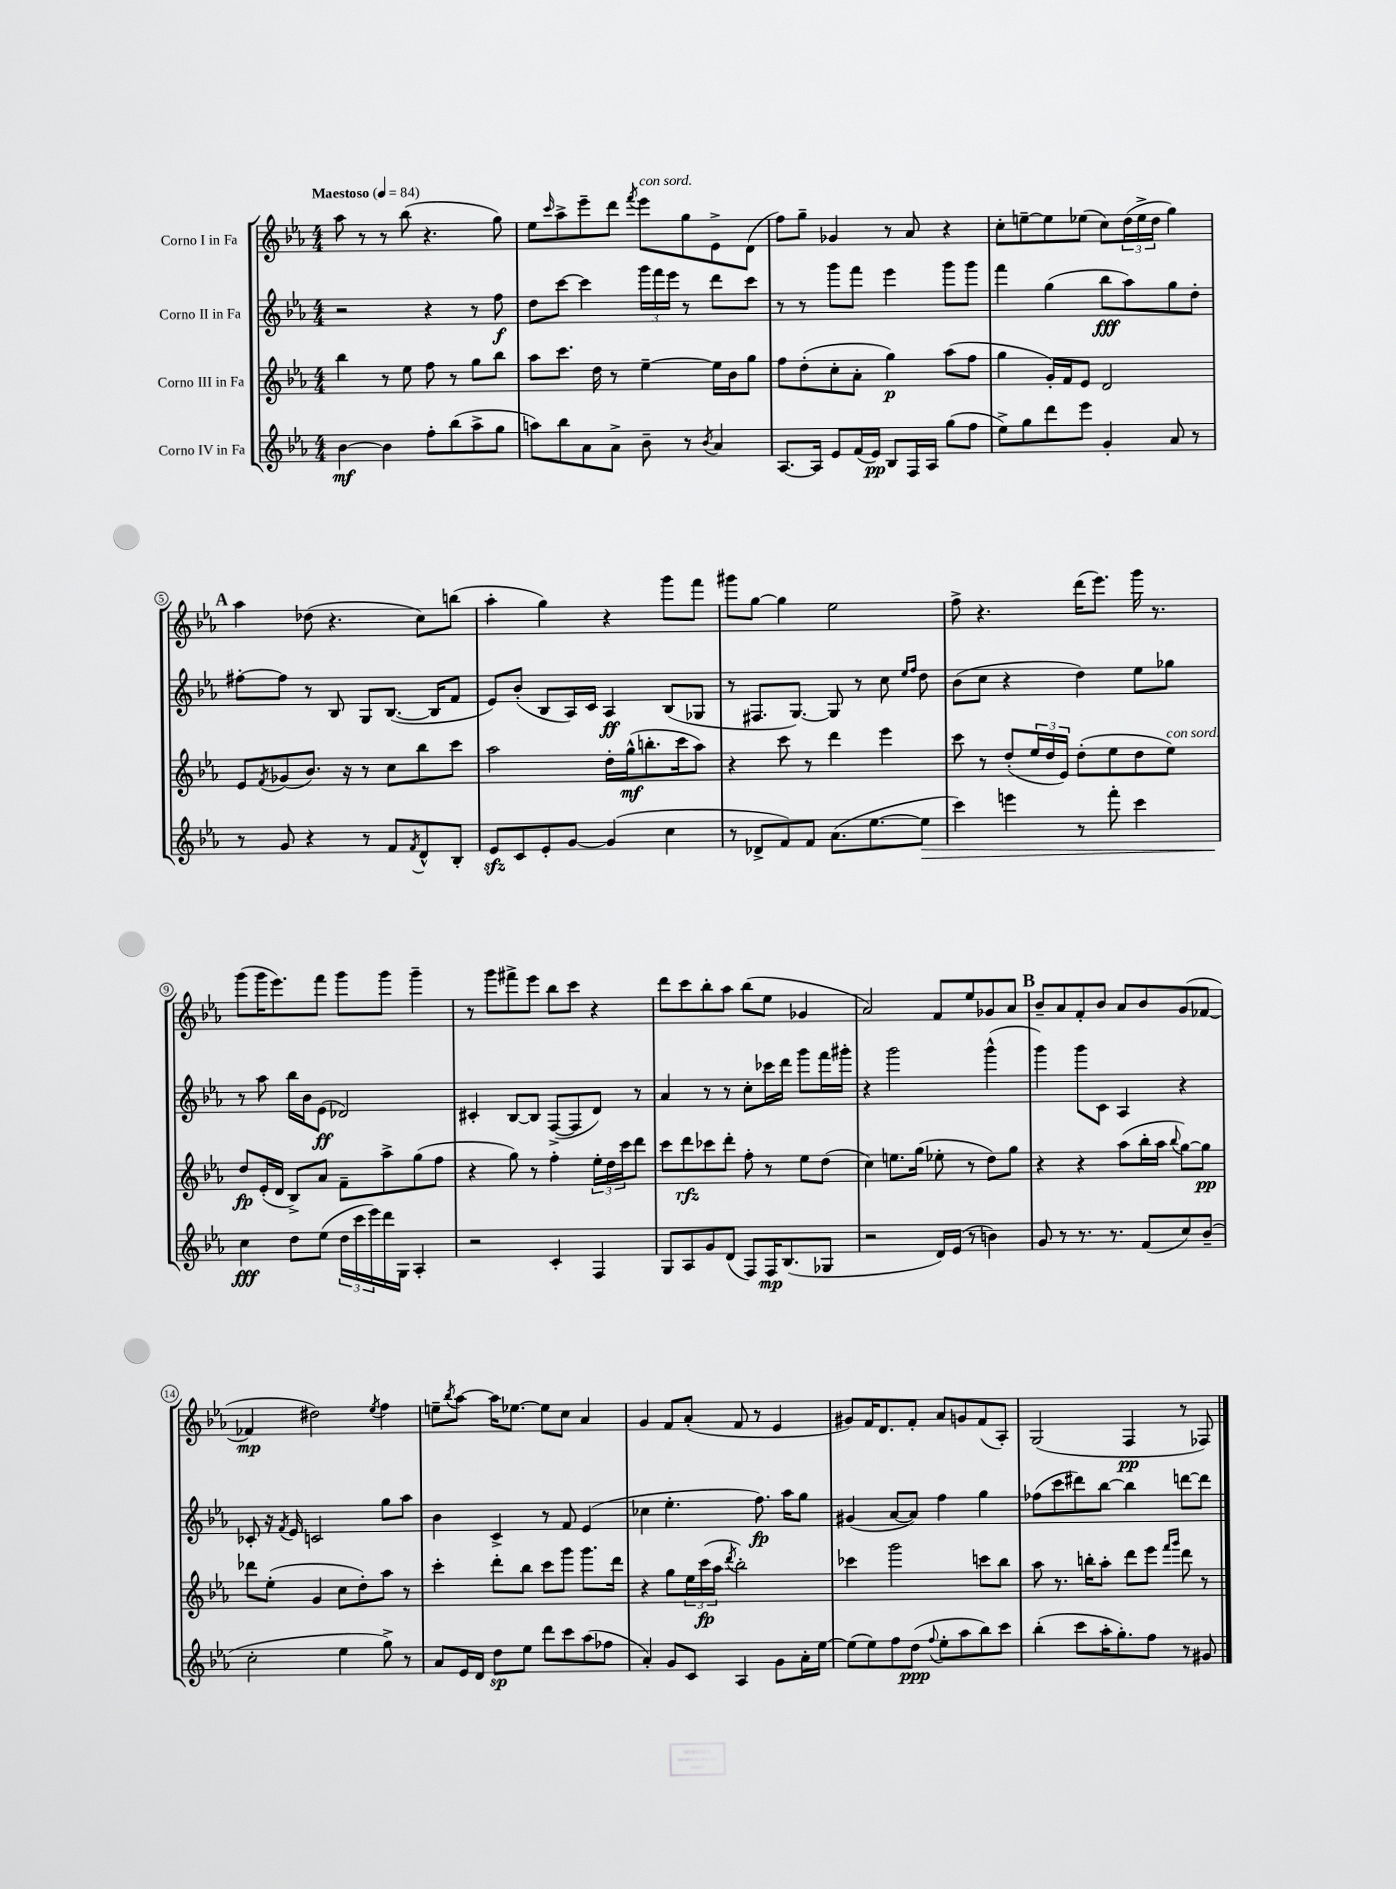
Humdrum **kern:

**kern	**kern	**kern	**kern
*staff4	*staff3	*staff2	*staff1
*clefG2	*clefG2	*clefG2	*clefG2
*k[b-e-a-]	*k[b-e-a-]	*k[b-e-a-]	*k[b-e-a-]
*M4/4	*M4/4	*M4/4	*M4/4
*MM84	*MM84	*MM84	*MM84
[4b-	4bb-	2r	8aa-
.	.	.	8r
4b-]	8r	.	8r
.	8ee-	.	(8bb-
8ff'	8ff	4r	4.r
(8bb-	8r	.	.
8aa-^	8gg	8r	.
8gg	8bb-	8ff	8gg)
=	=	=	=
8aa)	8aa-	8dd	8ee-
.	.	.	16qqccc
8bb-	8.ccc	[8ccc	8aa-^
8a-	.	4ccc]	8eee-~
.	16dd	.	.
8a-^	8r	.	8ddd
.	.	.	8qfff
8b-~	[4ee-~	24ggg	8eee-
.	.	24fff	.
.	.	24eee-	.
8r	.	8r	8gg
8qb-	.	.	.
4a-	16ee-]	8ddd	8e-^
.	16b-	.	.
.	8gg	8ccc	(8d
=	=	=	=
[8.A-	8ff	8r	8ff)
.	(8dd'	8r	8gg~
16A-]	.	.	.
8e-	8cc'	8ggg	4g-
(16f	8a-'	8fff	.
16e-)	.	.	.
8B-	4gg)	4eee-	8r
16F	.	.	8a-
16A-	.	.	.
(8gg	(8aa-	8ggg	4r
8ff	8ff	8ggg	.
=	=	=	=
8ee-^)	4gg	4fff	8cc'
8gg	.	.	[8ee~
8ddd	16g')	(4gg	8ee]
.	16f	.	.
8eee-	8e-	.	(8ee-
4g'	2d	8bb-	8cc)
.	.	8aa-)	(24dd
.	.	.	24ee-^
.	.	.	24dd
8a-	.	8gg	4gg)
8r	.	8dd'	.
=	=	=	=
8r	8e-	[8ff#'	4aa-
.	8qf	.	.
8g	(8g-	8ff#]	.
4r	8.b-)	8r	(8dd-
.	.	8B-	4.r
.	16r	.	.
8r	8r	8G	.
8f	8cc	([8.B-	.
8qf	.	.	.
8d^^	8bb-	.	8cc)
.	.	16B-]	.
8B-'	8ccc	8f	(8bb
=	=	=	=
8e-	2aa-	8e-)	4aa-'
8c	.	(8b-'	.
8e-'	.	8B-	4gg)
[8g	.	16A-)	.
.	.	16c	.
(4g]	16dd'	4A-	4r
.	(16gg^^	.	.
.	8.bb'	.	.
4cc	.	(8B-	8ggg
.	16ccc	.	.
.	8aa-)	8G-	8fff
=	=	=	=
8r	4r	8r	8ggg#
8d-^	.	8.F#	[8gg
8f)	8ccc	.	4gg]
.	.	[8.G)	.
8f	8r	.	.
(8.a-	4ddd	8G]	2ee-
.	.	8r	.
[8.ee-	.	.	.
.	4eee-	8cc	.
.	.	16qqee-	.
.	.	16qqff	.
8ee-]	.	8dd	.
=	=	=	=
4ccc)	8ccc	(8b-	8ff^
.	8r	8cc	4.r
4eee	(8dd'	4r	.
.	24ee-	.	.
.	24dd	.	.
.	24e-)	.	.
8r	(8dd'	4dd)	(16ddd
.	.	.	8.eee-)
8fff'	8ee-	.	.
4ccc	8dd	8ee-	16ggg
.	.	.	8.r
.	8ee-)	8gg-	.
=	=	=	=
4cc	8dd	8r	(8ggg
.	(16e-'	8aa-	16ggg
.	16d	.	8.eee-)
8dd	8B-^)	16bb-	.
.	.	16b-	.
(8ee-	8a-	(8e-	8fff
24dd	8f~	2d-)	8ggg
24ccc	.	.	.
24eee-)	.	.	.
16ddd	8aa-^	.	8ggg
16G	.	.	.
4A-'	(8gg	.	4ggg~
.	8ff	.	.
=	=	=	=
2r	4r	4c#'	8r
.	.	.	8ggg
.	8gg)	[8B-	8fff#^
.	8r	8B-]	8eee-
4c'	4ff'	([8F^	8bb-
.	.	8F]	8ccc
4F	24ee-'	8d)	4r
.	24dd	.	.
.	24ccc	.	.
.	8ddd	8r	.
=	=	=	=
8G	8ccc	4a-	8ddd
8A-	8ddd	.	8ccc
8g	8ccc-	8r	8bb-'
(8d	8ddd'	8r	8aa-
8F)	8ff'	8cc'	(8bb-
16F	8r	16ccc-	8ee-
(8.B-	.	16ddd	.
.	8ee-	8ggg	4g-
8G-	(8dd	16fff	.
.	.	16ggg#'	.
=	=	=	=
2r	4cc)	4r	2a-)
.	8.ee	2ggg	.
.	(16gg	.	.
16d)	8ee-'	.	8f
(16e-	.	.	.
8r	8r	.	8ee-
4b)	8dd)	(4ggg^^	8g-
.	8gg	.	8a-
=	=	=	=
8g	4r	4ggg)	8b-~
8r	.	.	8a-
8.r	4r	8ggg	8f'
.	.	8c	8b-
8.r	.	.	.
.	(8aa-	4A-	8a-
(8f	16bb-'	.	8b-
.	16aa-	.	.
.	8qqbb-	.	.
8cc)	[8gg)	4r	(8g
(8b-~	8gg]	.	[8f-
=	=	=	=
2cc'	8ddd-	8c-'	4f-]
.	(8ee-'	16r	.
.	.	8qf	.
.	.	16e-	.
.	4g	2c	2dd#)
4ee-	8cc	.	.
.	8dd')	.	.
.	.	.	8qee-
8gg^)	8aa-	8gg	4ff
8r	8r	8aa-	.
=	=	=	=
8a-	4ccc'	4b-	8ee~
.	.	.	8qbb-
16e-	.	.	[8aa-
16d	.	.	.
8dd	8ddd'	4c^	16aa-]
.	.	.	[8.ee-
8ee-	8bb-	.	.
8ddd	8ccc	8r	8ee-]
8ccc	8ggg	8f	8cc
(8aa-	8.ggg	(4e-	4a-
8ff-	.	.	.
.	16ddd	.	.
=	=	=	=
4a-')	4r	4cc-	4g
8g	8gg	4.ee-'	8f
8c	24ee-	.	(8a-'
.	(24ccc	.	.
.	24aa-	.	.
.	8qddd	.	.
4A-	2bb-')	.	8f
.	.	8.ff)	8r
8g	.	.	4e-
.	.	16aa-	.
16a-'	.	8gg	.
[16ee-	.	.	.
=	=	=	=
(8ee-]	4ccc-	(4g#	8g#)
8ee-)	.	.	16f
.	.	.	8.d
8ff	2ggg	[8a-	.
(8dd	.	8a-])	8f'
8qqff	.	.	.
8ee-'	.	4ff	8a-
8aa-	.	.	8g
8bb-)	8ccc	4gg	(8f
8ccc	8bb-	.	8A-')
=	=	=	=
(4bb-'	8aa-	(8ff-	(2G
.	8.r	8ccc	.
8ccc	.	8ddd#)	.
.	16bb'	.	.
16aa-'	8aa-'	[8bb-	.
8.gg')	.	.	.
.	8ddd	4bb-]	4F
8ff	8eee-	.	.
.	16qqfff	.	.
.	16qqggg	.	.
8r	8ddd	[8ddd	8r
8g#	8r	8ddd]	8F-)
==	==	==	==
*-	*-	*-	*-
